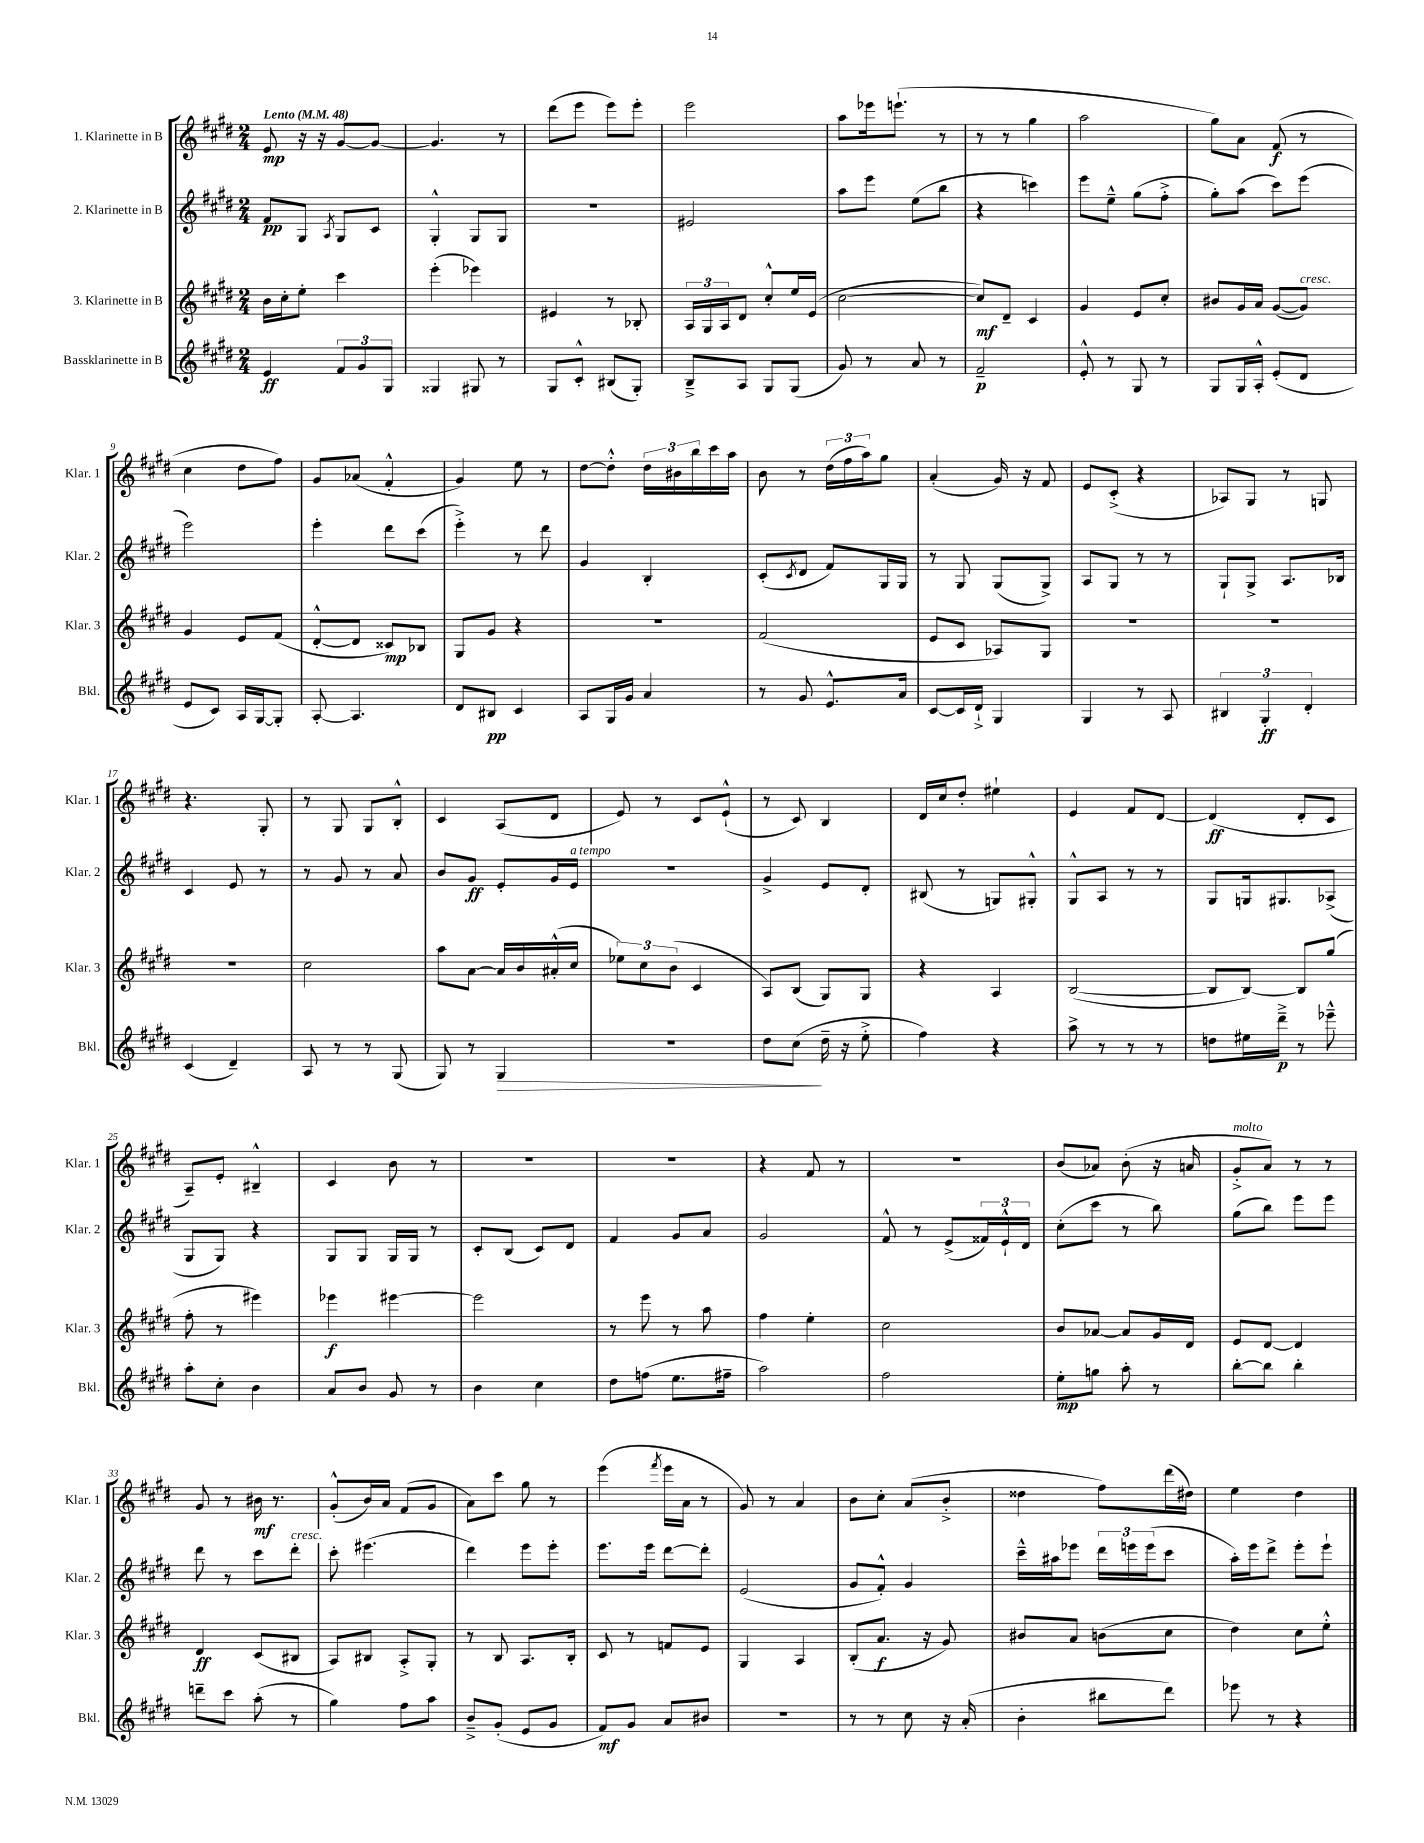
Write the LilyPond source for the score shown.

<<
\new StaffGroup <<
\new Staff = "s0" \with { instrumentName = "1. Klarinette in B" shortInstrumentName = "Klar. 1" } {
    \clef treble \key e \major \numericTimeSignature \time 2/4 \tempo "Lento" 4 = 48
    e'8\mp r16 r16 gis'8~ gis'8~ |
    gis'4. r8 |
    dis'''8( e'''8 e'''8) e'''8-. |
    e'''2 |
    a''8 ees'''16 e'''8.-!( r8 |
    r8 r8 gis''4 |
    a''2 |
    gis''8) a'8 fis'8\f( r8 |
    cis''4 dis''8 fis''8) |
    gis'8 aes'8( fis'4-.-^ |
    gis'4) e''8 r8 |
    dis''8~ dis''8-.-^ \tuplet 3/2 { dis''16 bis'16 b''16 } cis'''16 a''16 |
    b'8 r8 \tuplet 3/2 { dis''16( fis''16 a''16) } gis''8 |
    a'4-.( gis'16) r16 fis'8 |
    e'8 cis'8-.->( r4 |
    aes8) gis8 r8 g8 |
    r4. gis8-. |
    r8 gis8 gis8 b8-.-^ |
    cis'4 a8( dis'8 |
    e'8) r8 cis'8 e'8-!-^( |
    r8 cis'8) b4 |
    dis'16 cis''16 dis''8-. eis''4-! |
    e'4 fis'8 dis'8~ |
    dis'4\ff( dis'8-. cis'8 |
    a8--) e'8-. bis4---^ |
    cis'4 b'8 r8 |
    r2 |
    r2 |
    r4 fis'8 r8 |
    r2 |
    b'8( aes'8) b'8-.( r16 a'16 |
    gis'8-.->^\markup { \italic "molto" } a'8) r8 r8 |
    gis'8 r8 bis'16\mf r8. |
    gis'8-.-^( b'16) a'16 fis'8( gis'8 |
    a'8) cis'''8 gis''8 r8 |
    e'''4( \acciaccatura { fis'''8 } e'''16 a'16 r8 |
    gis'8) r8 a'4 |
    b'8 cis''8-. a'8( b'8-.-> |
    disis''4 fis''8) dis'''16( dis''16) |
    e''4 dis''4 \bar "|." |
}
\new Staff = "s1" \with { instrumentName = "2. Klarinette in B" shortInstrumentName = "Klar. 2" } {
    \clef treble \key e \major \numericTimeSignature \time 2/4
    fis'8\pp gis8 \acciaccatura { a8 } gis8 cis'8 |
    gis4-.-^ gis8 gis8 |
    r2 |
    eis'2 |
    a''8 e'''8 e''8( b''8 |
    r4 c'''4) |
    e'''8 e''8---^ gis''8( fis''8-.-> |
    gis''8-.) a''8( cis'''8) e'''8( |
    e'''2) |
    e'''4-. dis'''8 cis'''8( |
    e'''4-.->) r8 dis'''8 |
    gis'4 b4-. |
    cis'8-.( \acciaccatura { cis'8 } dis'8 fis'8) gis16 gis16 |
    r8 gis8 gis8( gis8->) |
    a8 gis8 r8 r8 |
    gis8-! gis8-> a8. bes16 |
    cis'4 e'8 r8 |
    r8 gis'8 r8 a'8 |
    b'8 gis'8\ff e'8-. gis'16 e'16^\markup { \italic "a tempo" } |
    R2 |
    gis'4-> e'8 dis'8-. |
    bis8( r8 g8) gis8-.-^ |
    gis8-^ a8 r8 r8 |
    gis8 g16 gis8. aes8->( |
    gis8 gis8) r4 |
    gis8 gis8 gis16 gis16 r8 |
    cis'8-. b8( cis'8) dis'8 |
    fis'4 gis'8 a'8 |
    gis'2 |
    fis'8-^ r8 e'8->( \tuplet 3/2 { fisis'16) e'16-!-^ dis'16 } |
    cis''8-.( cis'''8 r8 b''8) |
    gis''8( b''8) e'''8 e'''8 |
    dis'''8 r8 cis'''8 dis'''8-.^\markup { \italic "cresc." } |
    cis'''8-. eis'''4.( |
    dis'''4) e'''8 e'''8-. |
    e'''8. e'''16 dis'''8~ dis'''8-. |
    e'2( |
    gis'8 fis'8-.-^) gis'4 |
    cis'''16---^ ais''16 ees'''8 \tuplet 3/2 { dis'''16 e'''16 e'''16( } cis'''8 |
    a''16-.) e'''16 dis'''8-> e'''8-. e'''8-! \bar "|." |
}
\new Staff = "s2" \with { instrumentName = "3. Klarinette in B" shortInstrumentName = "Klar. 3" } {
    \clef treble \key e \major \numericTimeSignature \time 2/4
    b'16 cis''16-. e''8-. cis'''4 |
    e'''4-.( ees'''4) |
    eis'4 r8 bes8-. |
    \tuplet 3/2 { a16 gis16 a16 } dis'8 cis''8-.-^ e''16 e'16( |
    cis''2~ |
    cis''8\mf) dis'8-- cis'4 |
    gis'4 e'8 cis''8-. |
    bis'8 gis'16 a'16 gis'8~( gis'8^\markup { \italic "cresc." }) |
    gis'4 e'8 fis'8( |
    dis'8~-.-^ dis'8 cisis'8\mp) bes8 |
    gis8 gis'8 r4 |
    R2 |
    fis'2( |
    e'8 cis'8 aes8) gis8 |
    R2 |
    R2 |
    R2 |
    cis''2 |
    a''8 a'8~ a'16 b'16 ais'16-.-^( cis''16 |
    \tuplet 3/2 { ees''8) cis''8 b'8( } cis'4 |
    a8) b8( gis8) gis8 |
    r4 a4 |
    b2~( |
    b8 b8~) b8 gis''8( |
    fis''8-. r8 eis'''4) |
    ees'''4\f eis'''4~ |
    eis'''2 |
    r8 e'''8 r8 a''8 |
    fis''4 e''4-. |
    cis''2 |
    b'8 aes'8~ aes'8 gis'16 dis'16 |
    e'8 dis'8~ dis'4 |
    dis'4\ff cis'8( bis8 |
    a8) bis8 a8-.-> gis8-. |
    r8 b8 a8. b16-. |
    cis'8 r8 f'8 e'8 |
    gis4 a4 |
    b8-.( a'8.\f r16 gis'8) |
    bis'8 a'8 b'8( cis''8 |
    dis''4) cis''8 e''8-.-^ \bar "|." |
}
\new Staff = "s3" \with { instrumentName = "Bassklarinette in B" shortInstrumentName = "Bkl." } {
    \clef treble \key e \major \numericTimeSignature \time 2/4
    e'4\ff \tuplet 3/2 { fis'8 gis'8 gis8 } |
    gisis4 gis8 r8 |
    gis8 cis'8-.-^ bis8( gis8-.) |
    b8---> a8 gis8 gis8( |
    gis'8) r8 a'8 r8 |
    fis'2--\p |
    e'8-.-^ r8 gis8 r8 |
    gis8 gis16 a16-.-^ e'8-.( dis'8 |
    e'8 cis'8) a16 gis16~ gis8-. |
    a8~-. a4. |
    dis'8 bis8\pp cis'4 |
    a8 gis16 gis'16 a'4 |
    r8 gis'8 e'8.-^ a'16 |
    cis'8~ cis'16 dis'16-!-> gis4 |
    gis4 r8 a8 |
    \tuplet 3/2 { bis4 gis4-.\ff dis'4-. } |
    cis'4( dis'4--) |
    a8 r8 r8 gis8( |
    gis8) r8 gis4\> |
    r2 |
    dis''8 cis''8\!( dis''16-- r16 e''8-.-> |
    fis''4) r4 |
    a''8-> r8 r8 r8 |
    d''8 eis''16 dis'''16--->\p r8 ees'''8---^ |
    a''8-. cis''8-. b'4 |
    a'8 b'8 gis'8 r8 |
    b'4 cis''4 |
    dis''8 f''8( e''8. fis''16-- |
    a''2) |
    fis''2 |
    e''8-.\mp g''8 a''8-. r8 |
    b''8~-. b''8 b''4-. |
    d'''8-- cis'''8 a''8-.( r8 |
    gis''4) fis''8 a''8 |
    b'8---> gis'8-.( e'8 gis'8 |
    fis'8\mf) gis'8 a'8 bis'8 |
    r2 |
    r8 r8 cis''8 r16 a'16-.( |
    b'4-. bis''8 dis'''8) |
    ees'''8 r8 r4 \bar "|." |
}
>>
>>
